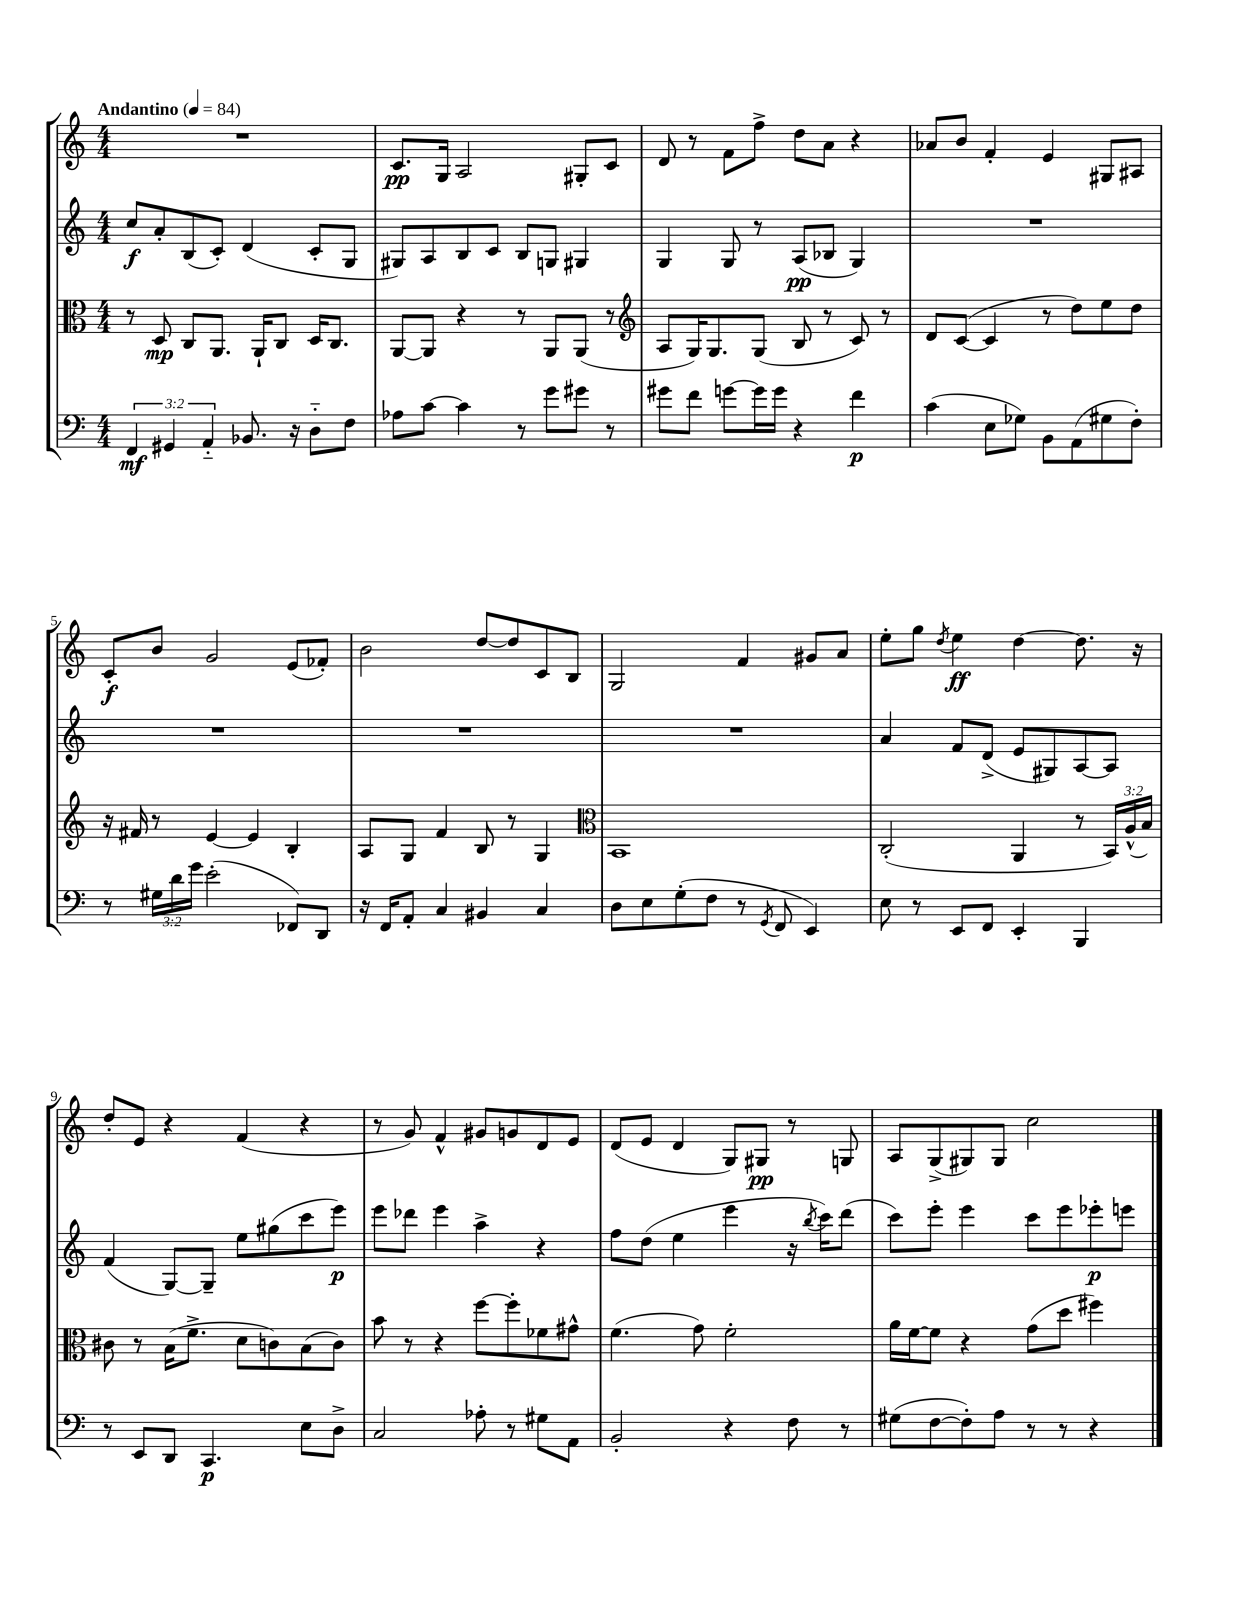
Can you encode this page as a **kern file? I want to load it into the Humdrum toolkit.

**kern	**kern	**kern	**kern
*staff4	*staff3	*staff2	*staff1
*clefF4	*clefC3	*clefG2	*clefG2
*k[]	*k[]	*k[]	*k[]
*M4/4	*M4/4	*M4/4	*M4/4
*MM84	*MM84	*MM84	*MM84
6FF	8r	8cc	1r
.	8D	8a'	.
6GG#	.	.	.
.	8C	(8B	.
6AA'~	.	.	.
.	8.AA	8c')	.
8.BB-	.	(4d	.
.	16AA`	.	.
.	8C	.	.
16r	.	.	.
8D'~	16D	8c'	.
.	8.C	.	.
8F	.	8G	.
=	=	=	=
8A-	[8AA	8G#)	8.c
[8c	8AA]	8A	.
.	.	.	16G
4c]	4r	8B	2A
.	.	8c	.
8r	8r	8B	.
8g	8AA	8G	.
8g#	(8AA	4G#	8G#'
8r	8r	.	8c
=	=	=	=
*	*clefG2	*	*
8g#	8A	4G	8d
8f	16G)	.	8r
.	8.G	.	.
[8g	.	8G	8f
16g]	(8G	8r	8ff^
16g	.	.	.
4r	8B	(8A	8dd
.	8r	8B-	8a
4f	8c)	4G)	4r
.	8r	.	.
=	=	=	=
(4c	8d	1r	8a-
.	([8c	.	8b
8E	4c]	.	4f'
8G-)	.	.	.
8BB	8r	.	4e
(8AA	8dd)	.	.
8G#	8ee	.	8G#
8F')	8dd	.	8A#
=	=	=	=
8r	16r	1r	8c'
.	16f#	.	.
24G#	8r	.	8b
24d	.	.	.
24g	.	.	.
(2e'	[4e	.	2g
.	4e]	.	.
8FF-)	4B'	.	(8e
8DD	.	.	8f-')
=	=	=	=
16r	8A	1r	2b
16FF	.	.	.
8AA'	8G	.	.
4C	4f	.	.
4BB#	8B	.	[8dd
.	8r	.	8dd]
4C	4G	.	8c
.	.	.	8B
=	=	=	=
*	*clefC3	*	*
8D	1BB	1r	2G
8E	.	.	.
(8G'	.	.	.
8F	.	.	.
8r	.	.	4f
8qGG	.	.	.
8FF	.	.	.
4EE)	.	.	8g#
.	.	.	8a
=	=	=	=
8E	(2C'	4a	8ee'
8r	.	.	8gg
.	.	.	8qdd
8EE	.	8f	4ee
8FF	.	(8d^	.
4EE'	4AA	8e	[4dd
.	.	8G#)	.
4BBB	8r	[8A	8.dd]
.	24BB)	8A]	.
.	(24A^^	.	.
.	.	.	16r
.	24B)	.	.
=	=	=	=
8r	8c#	(4f	8dd'
8EE	8r	.	8e
8DD	(16B	[8G)	4r
.	8.f^	.	.
4.CC	.	8G~]	.
.	8d	8ee	(4f
.	8c)	(8gg#	.
8E	(8B	8ccc	4r
8D^	8c)	8eee)	.
=	=	=	=
2C	8b	8eee	8r
.	8r	8ddd-	8g)
.	4r	4eee	4f^^
8A-'	[8ff	4aa^	8g#
8r	8ff']	.	8g
8G#	8f-	4r	8d
8AA	8g#^^	.	8e
=	=	=	=
2BB'	(4.f	8ff	(8d
.	.	(8dd	8e
.	.	4ee	4d
.	8g)	.	.
4r	2f'	4eee	8G)
.	.	.	8G#
8F	.	16r	8r
.	.	8qbb	.
.	.	16ccc)	.
8r	.	(8ddd	8G
=	=	=	=
(8G#	16a	8ccc)	8A
.	[16f	.	.
[8F	8f]	8eee'	(8G^
8F'])	4r	4eee	8G#)
8A	.	.	8G#
8r	(8g	8ccc	2cc
8r	8dd	8eee	.
4r	4ff#)	8eee-'	.
.	.	8eee	.
==	==	==	==
*-	*-	*-	*-
